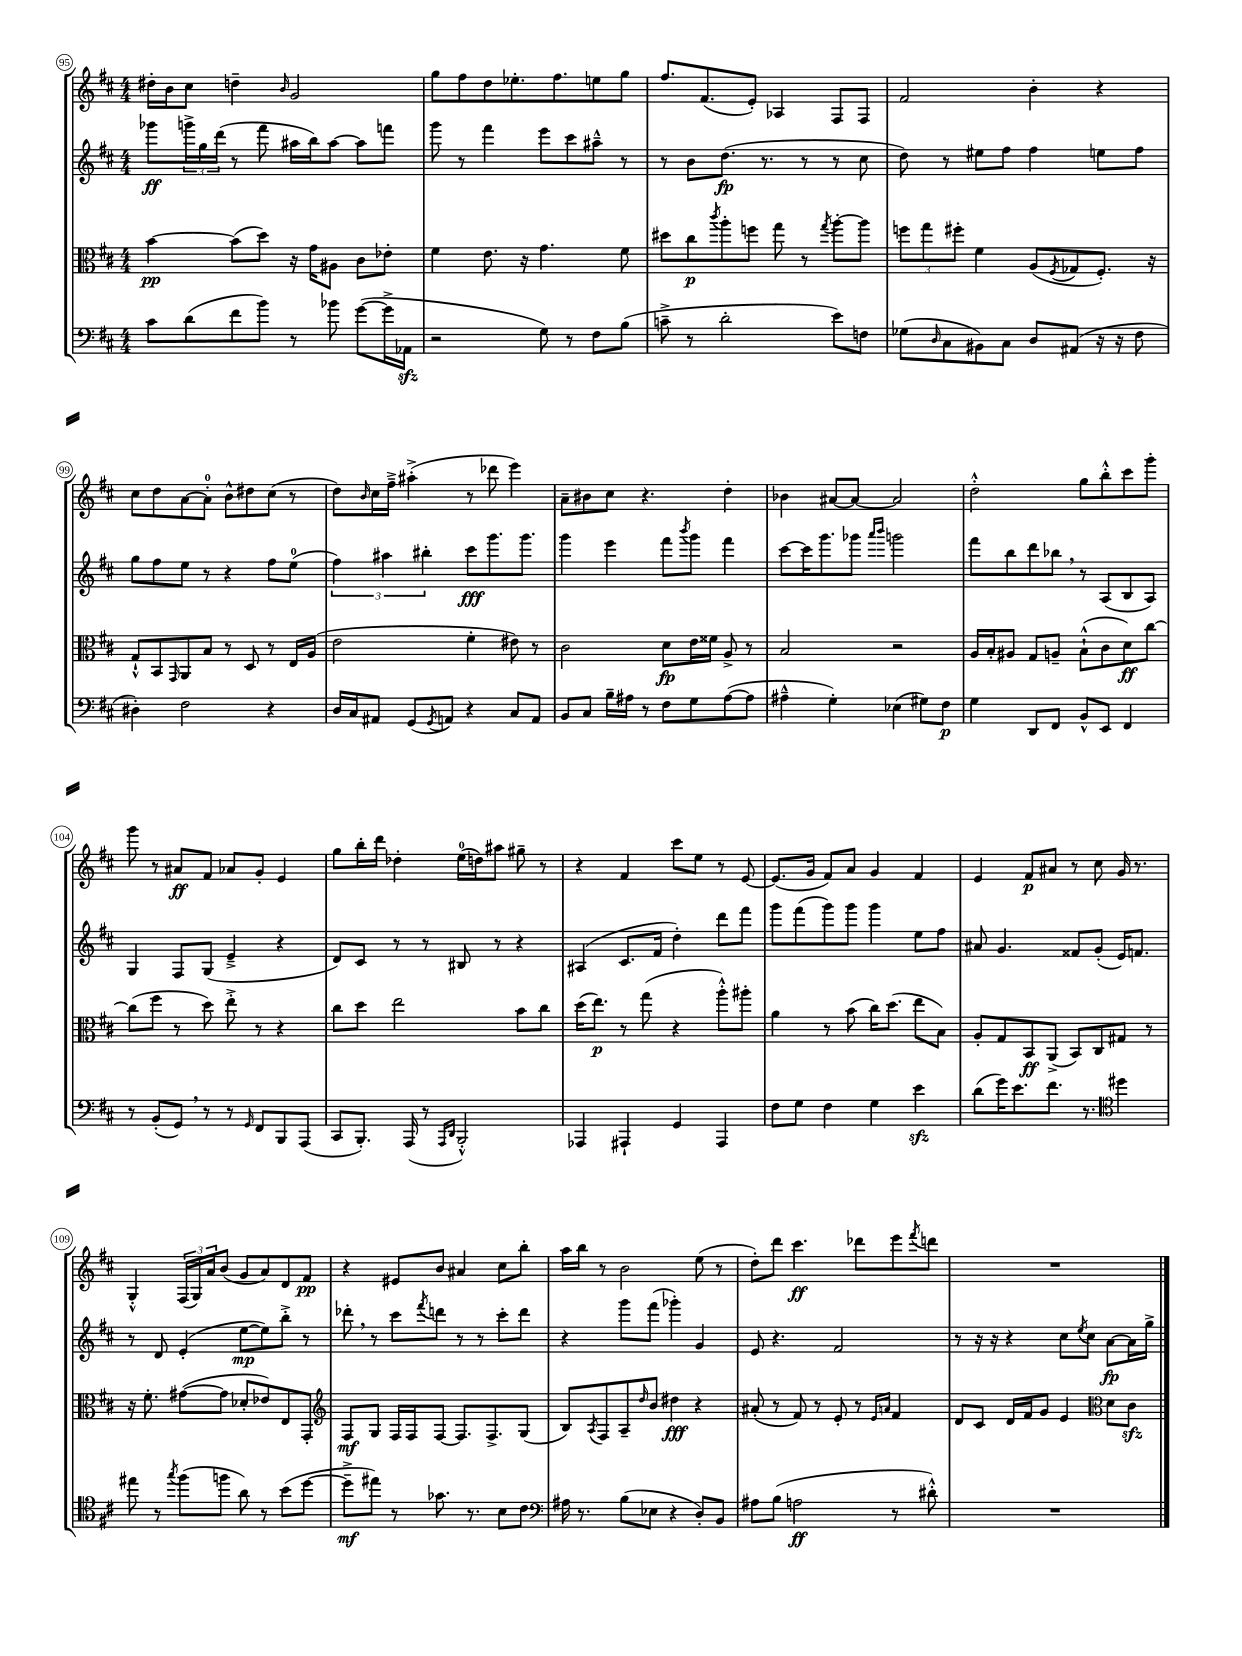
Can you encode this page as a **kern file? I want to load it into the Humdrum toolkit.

**kern	**dynam	**kern	**dynam	**kern	**dynam	**kern	**dynam
*part4	*part4	*part3	*part3	*part2	*part2	*part1	*part1
*staff4	*staff4	*staff3	*staff3	*staff2	*staff2	*staff1	*staff1
*clefF4	*	*clefC3	*	*clefG2	*	*clefG2	*
*k[f#c#]	*	*k[f#c#]	*	*k[f#c#]	*	*k[f#c#]	*
*M4/4	*	*M4/4	*	*M4/4	*	*M4/4	*
=95	=95	=95	=95	=95	=95	=95	=95
8c#\L	.	[4b\	pp	8ggg-X\L	ff	16dd#X'\LL	.
.	.	.	.	.	.	16b\J	.
(8d\	.	.	.	24gggn^\L	.	8cc#\J	.
.	.	.	.	24gg\	.	.	.
.	.	.	.	(24ddd\JJ	.	.	.
8f#\	.	(8b\L]	.	8r	.	4ddn~\	.
8b\J)	.	8dd\J)	.	8fff#\	.	.	.
.	.	.	.	.	.	16qqb/	.
8r	.	16r	.	16aa#X\LL	.	2g/	.
.	.	16g\KL	.	16bb\J)	.	.	.
8b-X\	.	8A#X\J	.	[8aa#\J	.	.	.
([8g\L	.	8c#\L	.	8aa#\L]	.	.	.
16g^\L]	.	8e-X'\J	.	8fffn\J	.	.	.
16AA-Xzz\JJ	.	.	.	.	.	.	.
=96	=96	=96	=96	=96	=96	=96	=96
2r	.	4f#\	.	8ggg\	.	8gg\L	.
.	.	.	.	8r	.	8ff#\	.
.	.	8.e\	.	4fff#\	.	8dd\	.
.	.	.	.	.	.	8.ee-X'\	.
.	.	16r	.	.	.	.	.
8G\)	.	4.g\	.	8eee\L	.	.	.
.	.	.	.	.	.	8.ff#\	.
8r	.	.	.	8ccc#\	.	.	.
8F#\L	.	.	.	8aa#X~^^\J	.	8een\	.
(8B\J	.	8f#\	.	8r	.	8gg\J	.
=97	=97	=97	=97	=97	=97	=97	=97
8cn~^\	.	8dd#X\L	.	8r	.	8.ff#/L	.
8r	.	8cc#\	p	8b\L	.	.	.
.	.	.	.	.	.	(8.f#/	.
.	.	8qccc#/	.	.	.	.	.
2d'\	.	8aa'\	.	(8.dd\J	fp	.	.
.	.	8ffn\J	.	.	.	8e'/J)	.
.	.	.	.	8.r	.	.	.
.	.	8gg\	.	.	.	4A-X/	.
.	.	8r	.	8r	.	.	.
.	.	8qgg/	.	.	.	.	.
8e\L)	.	[8aa'\L	.	8r	.	8F#/L	.
8Fn\J	.	8aa\J]	.	8cc#\	.	8F#/J	.
=98	=98	=98	=98	=98	=98	=98	=98
(8G-X\L	.	12ffn\L	.	8dd\)	.	2f#/	.
.	.	12gg\	.	.	.	.	.
16qqD/	.	.	.	.	.	.	.
8C#\	.	.	.	8r	.	.	.
.	.	12ff#X'\J	.	.	.	.	.
8BB#X\)	.	4f#\	.	8ee#X\L	.	.	.
8C#\J	.	.	.	8ff#\J	.	.	.
8D/L	.	(8A/L	.	4ff#\	.	4b'\	.
.	.	8qF#/	.	.	.	.	.
(8AA#X/J	.	8G-X/	.	.	.	.	.
16r	.	8.F#'/J)	.	8een\L	.	4r	.
16r	.	.	.	.	.	.	.
8F#\	.	.	.	8ff#\J	.	.	.
.	.	16r	.	.	.	.	.
!!LO:LB:g=z
=99	=99	=99	=99	=99	=99	=99	=99
4D#X'\)	.	8G`^^/L	.	8gg\L	.	8cc#\L	.
.	.	8BB/	.	8ff#\	.	8dd\	.
.	.	16qqGG/	.	.	.	.	.
2F#\	.	8AA/	.	8ee\J	.	[8a\	.
.	.	8B/J	.	8r	.	8a'\J]	.
.	.	8r	.	4r	.	8b^^\L	.
.	.	8D/	.	.	.	8dd#X\	.
4r	.	8r	.	8ff#\L	.	(8cc#\J	.
.	.	16E/LL	.	(8ee\J	.	8r	.
.	.	(16A/JJ	.	.	.	.	.
=100	=100	=100	=100	=100	=100	=100	=100
16D/LL	.	2e\	.	6ff#\)	.	8dd\L)	.
16C#/J	.	.	.	.	.	.	.
.	.	.	.	.	.	16qqb/	.
8AA#X/J	.	.	.	.	.	16cc#\L	.
.	.	.	.	6aa#X\	.	.	.
.	.	.	.	.	.	16ff#~^\JJ	.
(8GG/L	.	.	.	.	.	(4aa#X'^\	.
.	.	.	.	6bb#X'\	.	.	.
8qGG/	.	.	.	.	.	.	.
8AAn/J)	.	.	.	.	.	.	.
4r	.	4f#'\	.	8ccc#\L	fff	8r	.
.	.	.	.	8.ggg\	.	8ddd-X\	.
8C#/L	.	8e#X\)	.	.	.	4eee\)	.
.	.	.	.	8.ggg\J	.	.	.
8AA/J	.	8r	.	.	.	.	.
=101	=101	=101	=101	=101	=101	=101	=101
8BB/L	.	2c#\	.	4ggg\	.	8a~\L	.
8C#/J	.	.	.	.	.	8b#X\	.
16B~\LL	.	.	.	4eee\	.	8cc#\J	.
16A#X\JJ	.	.	.	.	.	.	.
8r	.	.	.	.	.	4.r	.
8F#\L	.	8d\L	fp	8fff#\L	.	.	.
.	.	.	.	8qbbb/	.	.	.
8G\	.	16e\L	.	8ggg\J	.	.	.
.	.	16f##X\JJ	.	.	.	.	.
([8A#\	.	8A^/	.	4fff#\	.	4dd'\	.
8A#\J]	.	8r	.	.	.	.	.
=102	=102	=102	=102	=102	=102	=102	=102
4A#X~^^\	.	2B/	.	[8ccc#\L	.	4b-X\	.
.	.	.	.	16ccc#\K]	.	.	.
.	.	.	.	8.ggg\	.	.	.
4G'\)	.	.	.	.	.	[8a#X/L	.
.	.	.	.	8ggg-X\J	.	8a#/J_	.
.	.	.	.	16qqaaa/LL	.	.	.
.	.	.	.	16qqbbb/JJ	.	.	.
(4E-X\	.	2r	.	2gggn\	.	2a#/]	.
8G#X\L)	.	.	.	.	.	.	.
8F#\J	p	.	.	.	.	.	.
=103	=103	=103	=103	=103	=103	=103	=103
4G\	.	16A/LL	.	8fff#\L	.	2dd'^^\	.
.	.	16B'/J	.	.	.	.	.
.	.	8A#X/J	.	8bb\	.	.	.
8DD/L	.	8G/L	.	8ddd\	.	.	.
8FF#/J	.	8An~/J	.	8bb-X,\J	.	.	.
8BB^^/L	.	(8B`^^\L	.	8r	.	8gg\L	.
8EE/J	.	8c#\	.	(8A/L	.	8bb'^^\	.
4FF#/	.	8d\)	ff	8B/	.	8ccc#\	.
.	.	[8cc#\J	.	8A/J)	.	8ggg'\J	.
!!LO:LB:g=z
=104	=104	=104	=104	=104	=104	=104	=104
8r	.	(8cc#\L]	.	4G/	.	8ggg\	.
(8BB'/L	.	8ff#\J	.	.	.	8r	.
8GG,/J)	.	8r	.	8F#/L	.	8a#X/L	ff
8r	.	8dd\)	.	(8G/J	.	8f#/J	.
8r	.	8ee'^\	.	4e~^/	.	8a-X/L	.
16qqGG/	.	.	.	.	.	.	.
8FF#/L	.	8r	.	.	.	8g'/J	.
8BBB/	.	4r	.	4r	.	4e/	.
(8AAA/J	.	.	.	.	.	.	.
=105	=105	=105	=105	=105	=105	=105	=105
8CC#/L	.	8cc#\L	.	8d/L)	.	8gg\L	.
8.BBB'/J)	.	8dd\J	.	8c#/J	.	16bb'\L	.
.	.	.	.	.	.	16ddd\JJ	.
.	.	2ee\	.	8r	.	4dd-X'\	.
(16AAA/	.	.	.	.	.	.	.
8r	.	.	.	8r	.	.	.
16qqAAA/LL	.	.	.	.	.	.	.
16qqDD/JJ	.	.	.	.	.	.	.
2BBB'^^/)	.	.	.	8B#X/	.	(16ee\LL	.
.	.	.	.	.	.	16ddn\J)	.
.	.	.	.	8r	.	8aa#X\J	.
.	.	8b\L	.	4r	.	8gg#X~\	.
.	.	8cc#\J	.	.	.	8r	.
=106	=106	=106	=106	=106	=106	=106	=106
4AAA-X/	.	(16dd\KL	.	(4A#X/	.	4r	.
.	.	8.ee\J)	p	.	.	.	.
4AAA#X`/	.	8r	.	8.c#/L	.	4f#/	.
.	.	(8gg\	.	.	.	.	.
.	.	.	.	16f#/Jk	.	.	.
4GG/	.	4r	.	4dd'\)	.	8ccc#\L	.
.	.	.	.	.	.	8ee\J	.
4AAA#/	.	8aa'^^\L)	.	8ddd\L	.	8r	.
.	.	8aa#X'\J	.	8fff#\J	.	[8e/	.
=107	=107	=107	=107	=107	=107	=107	=107
8F#\L	.	4a\	.	8ggg\L	.	(8.e/L]	.
8G\J	.	.	.	(8fff#\	.	.	.
.	.	.	.	.	.	16g/Jk	.
4F#\	.	8r	.	8ggg\)	.	8f#/L)	.
.	.	(8b\	.	8ggg\J	.	8a/J	.
4G\	.	16cc#\KL)	.	4ggg\	.	4g/	.
.	.	(8.dd\J	.	.	.	.	.
4ezz\	.	8ee\L	.	8ee\L	.	4f#/	.
.	.	8B\J)	.	8ff#\J	.	.	.
=108	=108	=108	=108	=108	=108	=108	=108
(8d\L	.	8A'/L	.	8a#X/	.	4e/	.
16g\K)	.	8G/	.	4.g/	.	.	.
8.e\	.	.	.	.	.	.	.
.	.	8BB/	ff	.	.	8f#/L	p
8.f#\J	.	(8AA^/J	.	.	.	8a#X/J	.
.	.	8BB/L)	.	8f##X/L	.	8r	.
8.r	.	.	.	.	.	.	.
.	.	8C#/	.	(8g'/J	.	8cc#\	.
*clefC4	*	*	*	*	*	*	*
4dd#X\	.	8G#X/J	.	16e/KL)	.	16g/	.
.	.	.	.	8.fn/J	.	8.r	.
.	.	8r	.	.	.	.	.
!!LO:LB:g=z
=109	=109	=109	=109	=109	=109	=109	=109
8ee#X\	.	16r	.	8r	.	4G'^^/	.
.	.	8.f#'\	.	.	.	.	.
8r	.	.	.	8d/	.	.	.
8qgg/	.	.	.	.	.	.	.
(8ff#\L	.	([8g#X\L	.	(4e'/	.	(24F#/LL	.
.	.	.	.	.	.	24G/)	.
.	.	.	.	.	.	24a/J	.
8ffn\J	.	8g#\J]	.	.	.	(8b/J	.
8a\)	.	8d-X'/L	.	[8ee\L	mp	8g/L	.
8r	.	8e-X/)	.	8ee\])	.	8a/)	.
(8b\L	.	8E/	.	8bb'^\J	.	8d/	.
[8dd\J	.	8GG'/J	.	8r	.	8f#/J	pp
=110	=110	=110	=110	=110	=110	=110	=110
*	*	*clefG2	*	*	*	*	*
8dd~^\L]	mf	8F#/L	mf	8ddd-X',\	.	4r	.
8ee#X\J)	.	8G/J	.	8r	.	.	.
8r	.	16F#/LL	.	8ccc#\L	.	8e#X/L	.
.	.	16F#/J	.	.	.	.	.
.	.	.	.	8qfff#/	.	.	.
8.g-X\	.	[8F#/J	.	8dddn\J	.	8b/J	.
.	.	8.F#/L]	.	8r	.	4a#X/	.
8.r	.	.	.	.	.	.	.
.	.	.	.	8r	.	.	.
.	.	8.F#^/	.	.	.	.	.
8B\L	.	.	.	8ccc#'\L	.	8cc#\L	.
8c#\J	.	(8G/J	.	8ddd\J	.	8bb'\J	.
=111	=111	=111	=111	=111	=111	=111	=111
*clefF4	*	*	*	*	*	*	*
16A#X\	.	8B/L)	.	4r	.	16aa\LL	.
8.r	.	.	.	.	.	16bb\JJ	.
.	.	8qA/	.	.	.	.	.
.	.	8F#/	.	.	.	8r	.
(8B\L	.	8A~/	.	8ggg\L	.	2b\	.
.	.	16qqdd/	.	.	.	.	.
8E-X\J	.	8b/J	.	(8fff#\J	.	.	.
4r	.	4dd#X\	fff	4ggg-X'\)	.	.	.
8D'/L)	.	4r	.	4g/	.	(8ee\	.
8BB/J	.	.	.	.	.	8r	.
=112	=112	=112	=112	=112	=112	=112	=112
8A#X\L	.	(8a#X'/	.	8e/	.	8dd'\L)	.
(8B\J	.	8r	.	4.r	.	8ddd\J	.
2An\	ff	8f#/)	.	.	.	4.ccc#\	ff
.	.	8r	.	.	.	.	.
.	.	8e'/	.	2f#/	.	.	.
.	.	8r	.	.	.	8ddd-X\L	.
.	.	16qqe/LL	.	.	.	.	.
.	.	16qqan/JJ	.	.	.	.	.
8r	.	4f#/	.	.	.	8eee\	.
.	.	.	.	.	.	8qfff#/	.
8d#X'^^\)	.	.	.	.	.	8dddn\J	.
=113	=113	=113	=113	=113	=113	=113	=113
1r	.	8d/L	.	8r	.	1r	.
.	.	8c#/J	.	16r	.	.	.
.	.	.	.	16r	.	.	.
.	.	16d/LL	.	4r	.	.	.
.	.	16f#/J	.	.	.	.	.
.	.	8g/J	.	.	.	.	.
.	.	4e/	.	8cc#\L	.	.	.
.	.	.	.	8qee/	.	.	.
.	.	.	.	8cc#\J	.	.	.
*	*	*clefC3	*	*	*	*	*
.	.	8d\L	.	[8a\L	fp	.	.
.	.	8c#zz\J	.	16a\L]	.	.	.
.	.	.	.	16gg^\JJ	.	.	.
==	==	==	==	==	==	==	==
*-	*-	*-	*-	*-	*-	*-	*-
